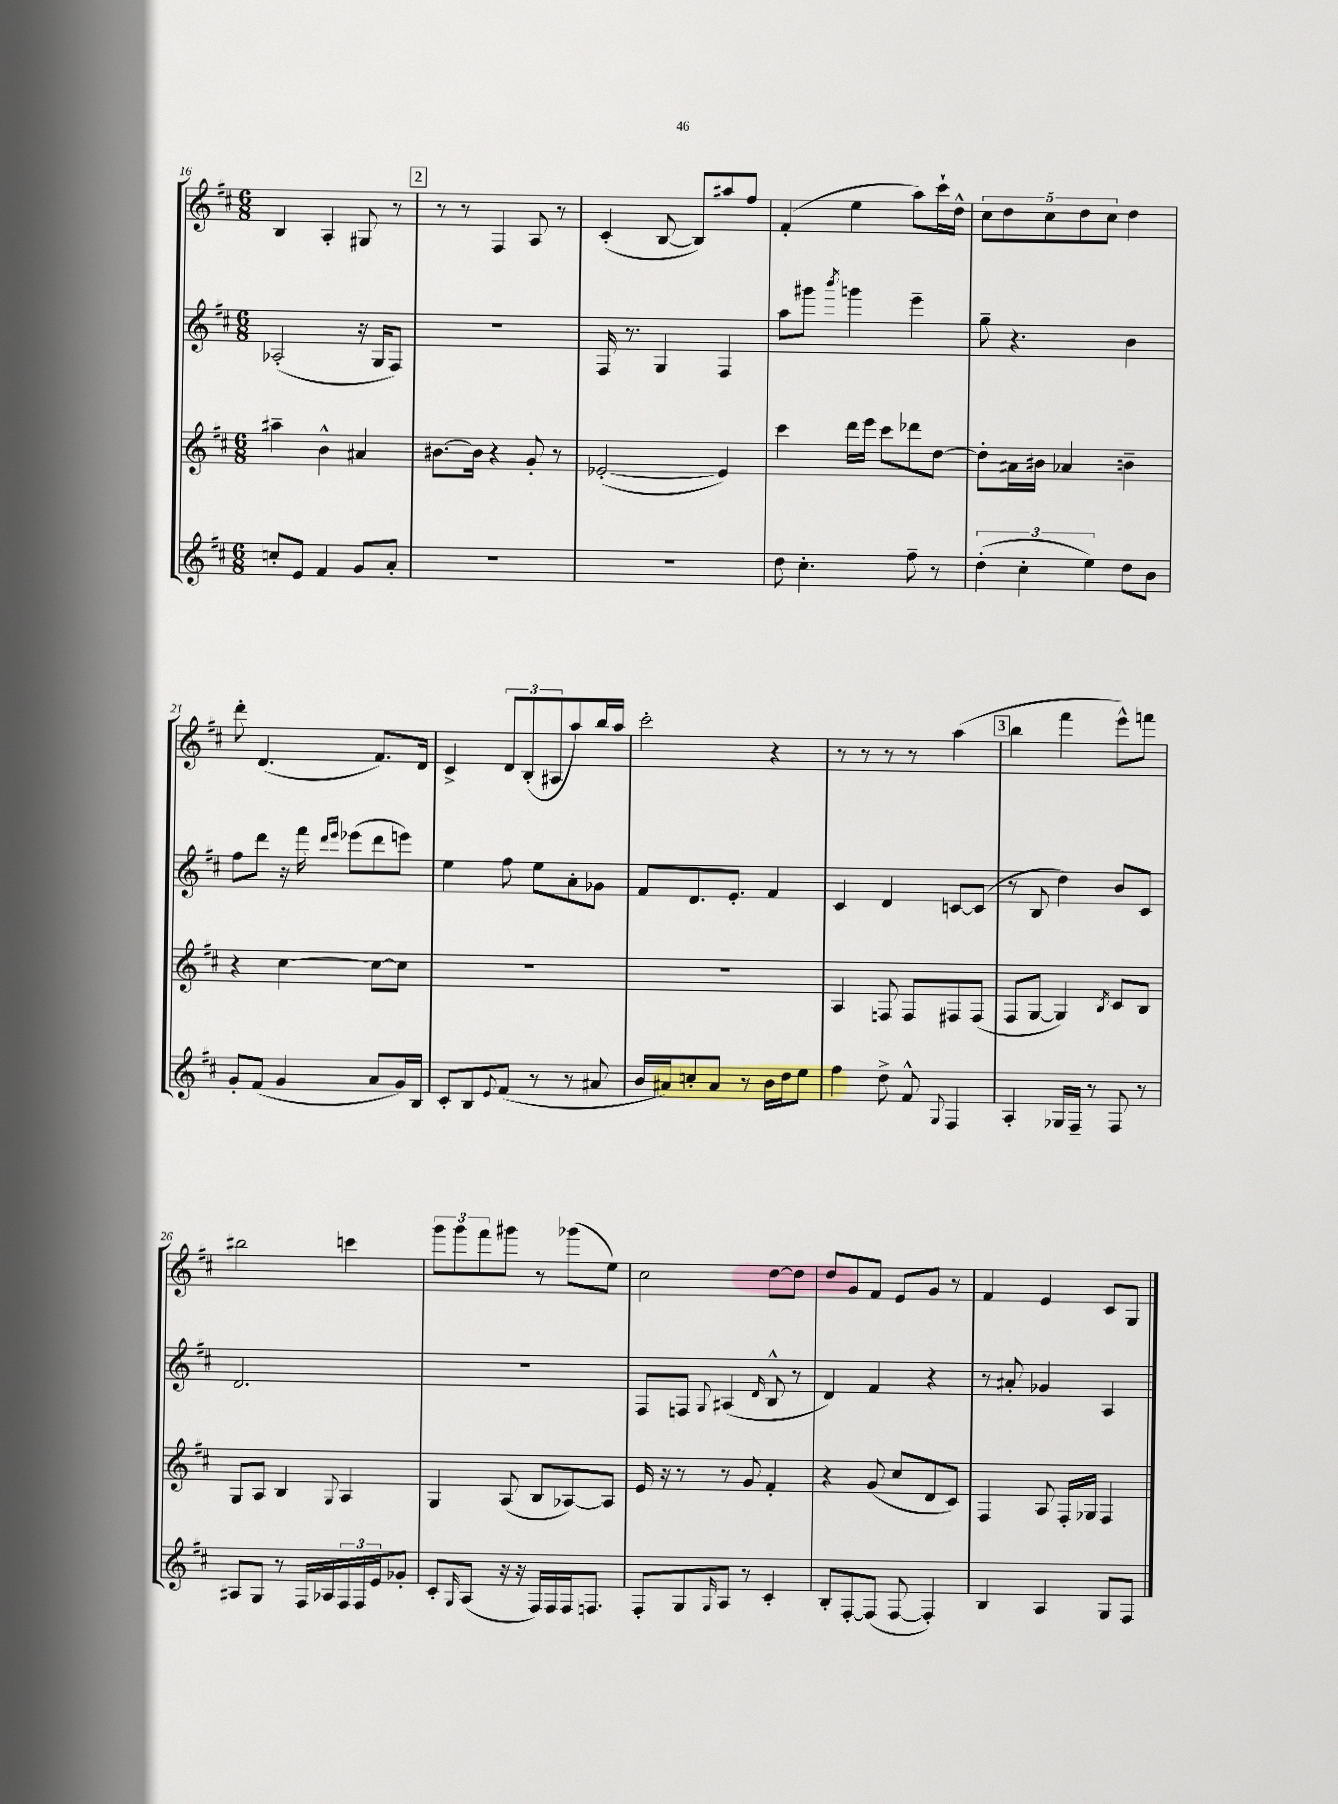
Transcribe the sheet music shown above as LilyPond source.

<<
\new StaffGroup <<
\new Staff = "s0" {
    \clef treble \key d \major \numericTimeSignature \time 6/8
    b4 a4-. gis8 r8 |
    \mark \markup { \box "2" } r8 r8 fis4 a8 r8 |
    cis'4-.( b8~ b8) ais''8 fis''8 |
    fis'4-.( e''4 a''8) cis'''16-! d''16-^ |
    \tuplet 5/4 { cis''8 d''8 cis''8 d''8 cis''8 } d''4 |
    d'''8-. d'4.( fis'8.) d'16 |
    cis'4-> \tuplet 3/2 { d'8 b8-.( ais8 } a''8) b''16 a''16 |
    cis'''2-. r4 |
    r8 r8 r8 r8 a''4( |
    \mark \markup { \box "3" } b''4 fis'''4 e'''8-^) f'''8 |
    bis''2 c'''4 |
    \tuplet 3/2 { g'''8 g'''8 fis'''8 } gis'''8 r8 ges'''8( e''8) |
    cis''2 d''8~ d''8 |
    d''8 g'8 fis'8 e'8 g'8 r8 |
    fis'4 e'4 cis'8 g8 \bar "|." |
}
\new Staff = "s1" {
    \clef treble \key d \major \numericTimeSignature \time 6/8
    aes2-.( r16 g16 fis8) |
    \mark \markup { \box "2" } R2. |
    fis16 r8. g4 fis4 |
    a''8 gis'''8 \acciaccatura { b'''8 } g'''4 e'''4-- |
    g''8-- r4. b'4 |
    fis''8 d'''8 r16 fis'''16 \grace { d'''16 e'''16 } ees'''8( d'''8 e'''8) |
    e''4 fis''8 e''8 a'8-. ges'8 |
    fis'8 d'8. e'8.-. fis'4 |
    cis'4 d'4 c'8~ c'8( |
    \mark \markup { \box "3" } r8 b8 d''4) b'8 cis'8 |
    d'2. |
    R2. |
    fis8 f8 \appoggiatura { g8 } ais4( \grace { d'16 } b8-^ r8 |
    d'4) fis'4 r4 |
    r8 ais'8-. ges'4 a4 \bar "|." |
}
\new Staff = "s2" {
    \clef treble \key d \major \numericTimeSignature \time 6/8
    ais''4-- b'4-^ ais'4 |
    \mark \markup { \box "2" } bis'8.~ bis'16 r4 g'8-. r8 |
    ees'2~-.( ees'4) |
    cis'''4 d'''16 e'''16 cis'''8 des'''8 d''8~ |
    d''8-. ais'16 bis'16 aes'4 b'4-- |
    r4 cis''4~ cis''8~ cis''8 |
    R2. |
    R2. |
    a4 f8 f8 fis8 fis8( |
    \mark \markup { \box "3" } fis8 g8~ g4) \acciaccatura { b8 } cis'8 b8 |
    g8 a8 b4 \appoggiatura { g8 } a4 |
    g4 a8( b8 aes8~) aes8 |
    e'16 r16 r8 r8 g'8 fis'4-. |
    r4 g'8( cis''8 d'8 cis'8) |
    fis4 a8 fis16-. ges16 fis4 \bar "|." |
}
\new Staff = "s3" {
    \clef treble \key d \major \numericTimeSignature \time 6/8
    c''8-. e'8 fis'4 g'8 a'8-. |
    \mark \markup { \box "2" } R2. |
    R2. |
    d''8 cis''4.-. fis''8-- r8 |
    \tuplet 3/2 { d''4-.( cis''4-. e''4) } d''8 b'8 |
    g'8-. fis'8( g'4 a'8 g'16) b16 |
    cis'8-. b8 \appoggiatura { e'8 } fis'8( r8 r8 ais'8 |
    b'16 ais'16) c''8-. ais'8 r8 b'16 d''16 e''8 |
    fis''4 d''8-> fis'8-^ \appoggiatura { g8 } fis4 |
    \mark \markup { \box "3" } a4-. ges16 fis16-- r8 fis8 r8 |
    ais8 g8 r8 fis16 aes16 \tuplet 3/2 { fis16 fis16 e'16 } ges'8-. |
    cis'8-. \grace { g16 } a8( r16 r16 fis16) fis16 fis16 f8. |
    fis8-. g8 \grace { g16 } a8 r8 cis'4-. |
    b8-. fis8~-. fis8( fis8~ fis4-.) |
    b4 a4 g8 fis8 \bar "|." |
}
>>
>>
\layout { \context { \Score currentBarNumber = #16 } }
